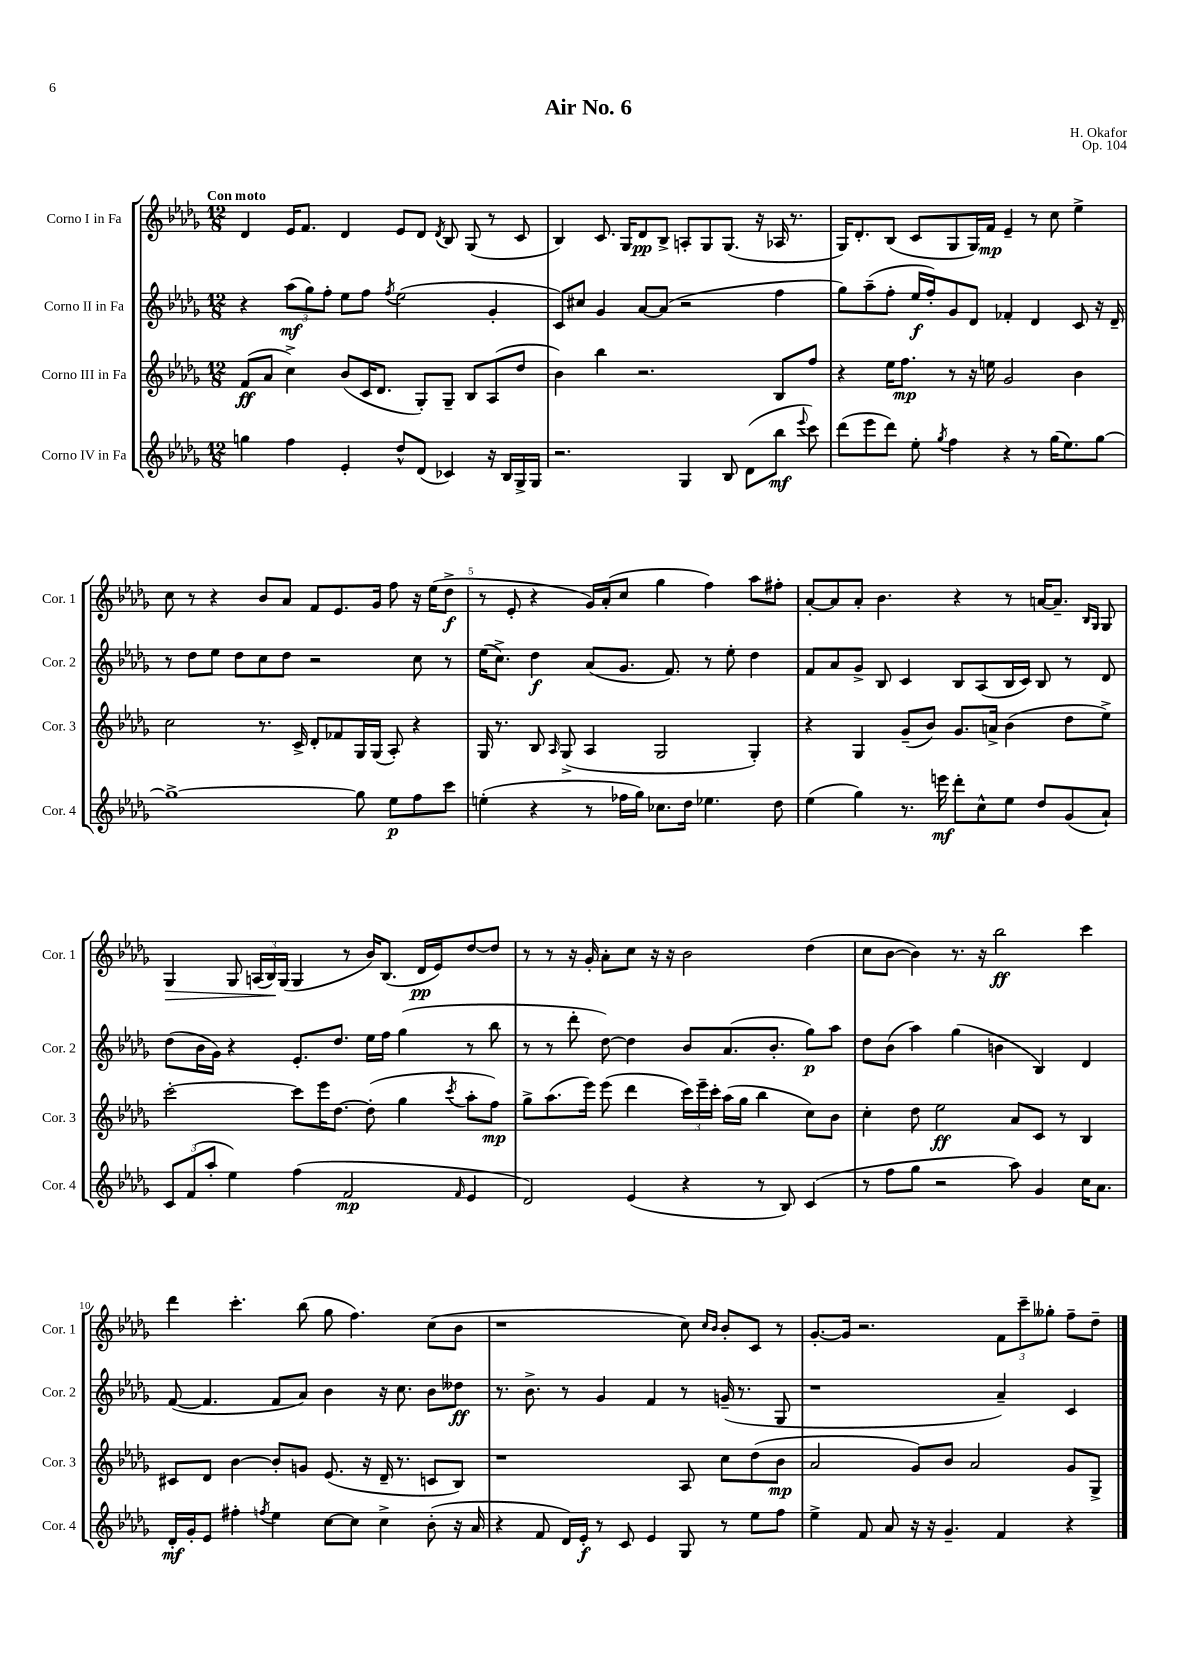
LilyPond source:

\header { title = "Air No. 6" composer = "H. Okafor" opus = "Op. 104" }
<<
\new StaffGroup <<
\new Staff = "s0" \with { instrumentName = "Corno I in Fa" shortInstrumentName = "Cor. 1" } {
    \clef treble \key des \major \numericTimeSignature \time 12/8 \tempo "Con moto"
    \autoBeamOff des'4 ees'16[ f'8.] des'4 ees'8[ des'8] \acciaccatura { des'8 } bes8 ges8( r8 c'8 |
    bes4) c'8. ges16[ des'8\pp bes8]-> a8[-. ges8 ges8.]( r16 aes16 r8. |
    ges16[) des'8.-. bes8]( c'8[ ges8 ges16) f'16]\mp ees'4-- r8 c''8 ees''4-> |
    c''8 r8 r4 bes'8[ aes'8] f'8[ ees'8. ges'16] f''8 r16 ees''16[( des''8]->\f |
    r8 ees'8-. r4 ges'16[) aes'16-.( c''8] ges''4 f''4) aes''8[ fis''8]-. |
    aes'8[~-. aes'8 aes'8]-. bes'4. r4 r8 a'16[~ a'8.]-- \grace { bes16[ ges16] } ges8 |
    ges4\> ges8 \tuplet 3/2 { a16[( bes16\!) ges16]( } ges4 r8 bes'16[) bes8.]( des'16[\pp ees'16) des''8~ des''8] |
    r8 r8 r16 ges'16-. aes'8[-. c''8] r16 r16 bes'2 des''4( |
    c''8[ bes'8]~ bes'4) r8. r16 bes''2\ff c'''4 |
    des'''4 c'''4.-. bes''8( ges''8 f''4.) c''8[( bes'8] |
    r1 c''8) \grace { c''16[ bes'16] } bes'8[-. c'8] r8 |
    ges'8.[~-. ges'16] r2. \tuplet 3/2 { f'8[ c'''8-- geses''8]-. } f''8[-- des''8]-- \bar "|." |
}
\new Staff = "s1" \with { instrumentName = "Corno II in Fa" shortInstrumentName = "Cor. 2" } {
    \clef treble \key des \major \numericTimeSignature \time 12/8
    \autoBeamOff r4 \tuplet 3/2 { aes''8[\mf( ges''8) f''8]-. } ees''8[ f''8] \acciaccatura { f''8 } ees''2( ges'4-. |
    c'8[) cis''8] ges'4 aes'8[~ aes'8]( r2 f''4 |
    ges''8[) aes''8--( f''8]-. ees''16[\f f''16-.) ges'8 des'8] fes'4-. des'4 c'8 r16 des'16-- |
    r8 des''8[ ees''8] des''8[ c''8 des''8] r2 c''8 r8 |
    ees''16[( c''8.]->) des''4\f aes'8[( ges'8.] f'8.) r8 ees''8-. des''4 |
    f'8[ aes'8 ges'8]-> bes8 c'4 bes8[ aes8( bes16 c'16]) bes8 r8 des'8 |
    des''8[( bes'16 ges'16]) r4 ees'8.[-. des''8.] ees''16[ f''16] ges''4( r8 bes''8 |
    r8 r8 des'''8-. des''8~) des''4 bes'8[ aes'8.( bes'8.]-. ges''8[\p) aes''8] |
    des''8[ bes'8]( aes''4) ges''4( b'4 bes4) des'4 |
    f'8~( f'4. f'8[ aes'8]) bes'4 r16 c''8. bes'8[ deses''8]\ff |
    r8. bes'8.-> r8 ges'4 f'4 r8 g'16--( r8. ges8 |
    r1 aes'4--) c'4 \bar "|." |
}
\new Staff = "s2" \with { instrumentName = "Corno III in Fa" shortInstrumentName = "Cor. 3" } {
    \clef treble \key des \major \numericTimeSignature \time 12/8
    \autoBeamOff f'8[\ff( aes'8] c''4->) bes'8[( c'16 des'8.] ges8[-.) ges8]-- bes8[ aes8( des''8] |
    bes'4) bes''4 r2. bes8[ f''8] |
    r4 ees''16[ f''8.]\mp r8 r16 e''16 ges'2 bes'4 |
    c''2 r8. c'16-> des'8[-. fes'8 ges16 ges16]( aes8-.) r4 |
    ges16 r8. bes8 \grace { aes16 } ges8->( aes4 ges2 ges4-.) |
    r4 ges4 ges'8[--( bes'8]) ges'8.[ a'16]-> bes'4( des''8[ ees''8]->) |
    c'''2~-. c'''8[ ees'''16 des''8.]~ des''8-.( ges''4 \acciaccatura { c'''8 } aes''8[-. f''8]\mp) |
    ges''8[-> aes''8.( ees'''16]) ees'''8( des'''4 \tuplet 3/2 { c'''16[) ees'''16-- c'''16]-. } aes''16[( ges''16] bes''4 c''8[) bes'8] |
    c''4-. des''8 ees''2\ff aes'8[ c'8] r8 bes4 |
    cis'8[ des'8] bes'4~ bes'8[-. g'8] ees'8.( r16 des'16-- r8. c'8[ bes8]) |
    r1 aes8 c''8[ des''8( bes'8]\mp |
    aes'2 ges'8[) bes'8] aes'2 ges'8[ ges8]-> \bar "|." |
}
\new Staff = "s3" \with { instrumentName = "Corno IV in Fa" shortInstrumentName = "Cor. 4" } {
    \clef treble \key des \major \numericTimeSignature \time 12/8
    \autoBeamOff g''4 f''4 ees'4-. des''8[-^ des'8]( ces'4) r16 bes16[ ges16-> ges16] |
    r2. ges4 bes8 des'8[( bes''8]\mf \appoggiatura { ees'''8 } c'''8) |
    des'''8[( ees'''8 des'''8]) ees''8-. \acciaccatura { ges''8 } f''4 r4 r8 ges''16[( ees''8.) ges''8]~ |
    ges''1~-> ges''8 ees''8[\p f''8 c'''8] |
    e''4-.( r4 r8 fes''16[ ges''16]) ces''8.[ des''16] ees''4. des''8 |
    ees''4( ges''4) r8. e'''16\mf des'''8[-. c''8-^ ees''8] des''8[ ges'8( aes'8]-!) |
    \tuplet 3/2 { c'8[ f'8( aes''8]-. } ees''4) f''4( f'2\mp \grace { f'16 } ees'4 |
    des'2) ees'4( r4 r8 bes8) c'4( |
    r8 f''8[ ges''8] r2 aes''8) ges'4 c''16[ aes'8.] |
    des'16[-.\mf ges'16-. ees'8] fis''4-. \acciaccatura { f''8 } ees''4 c''8[~ c''8] c''4-> bes'8-.( r16 aes'16 |
    r4 f'8 des'16[) ees'16]-.\f r8 c'8 ees'4 ges8 r8 ees''8[ f''8] |
    ees''4-> f'8 aes'8 r16 r16 ges'4.-- f'4 r4 \bar "|." |
}
>>
>>
\layout { \context { \Score \override BarNumber.break-visibility = ##(#f #t #t) barNumberVisibility = #(every-nth-bar-number-visible 5) } }
